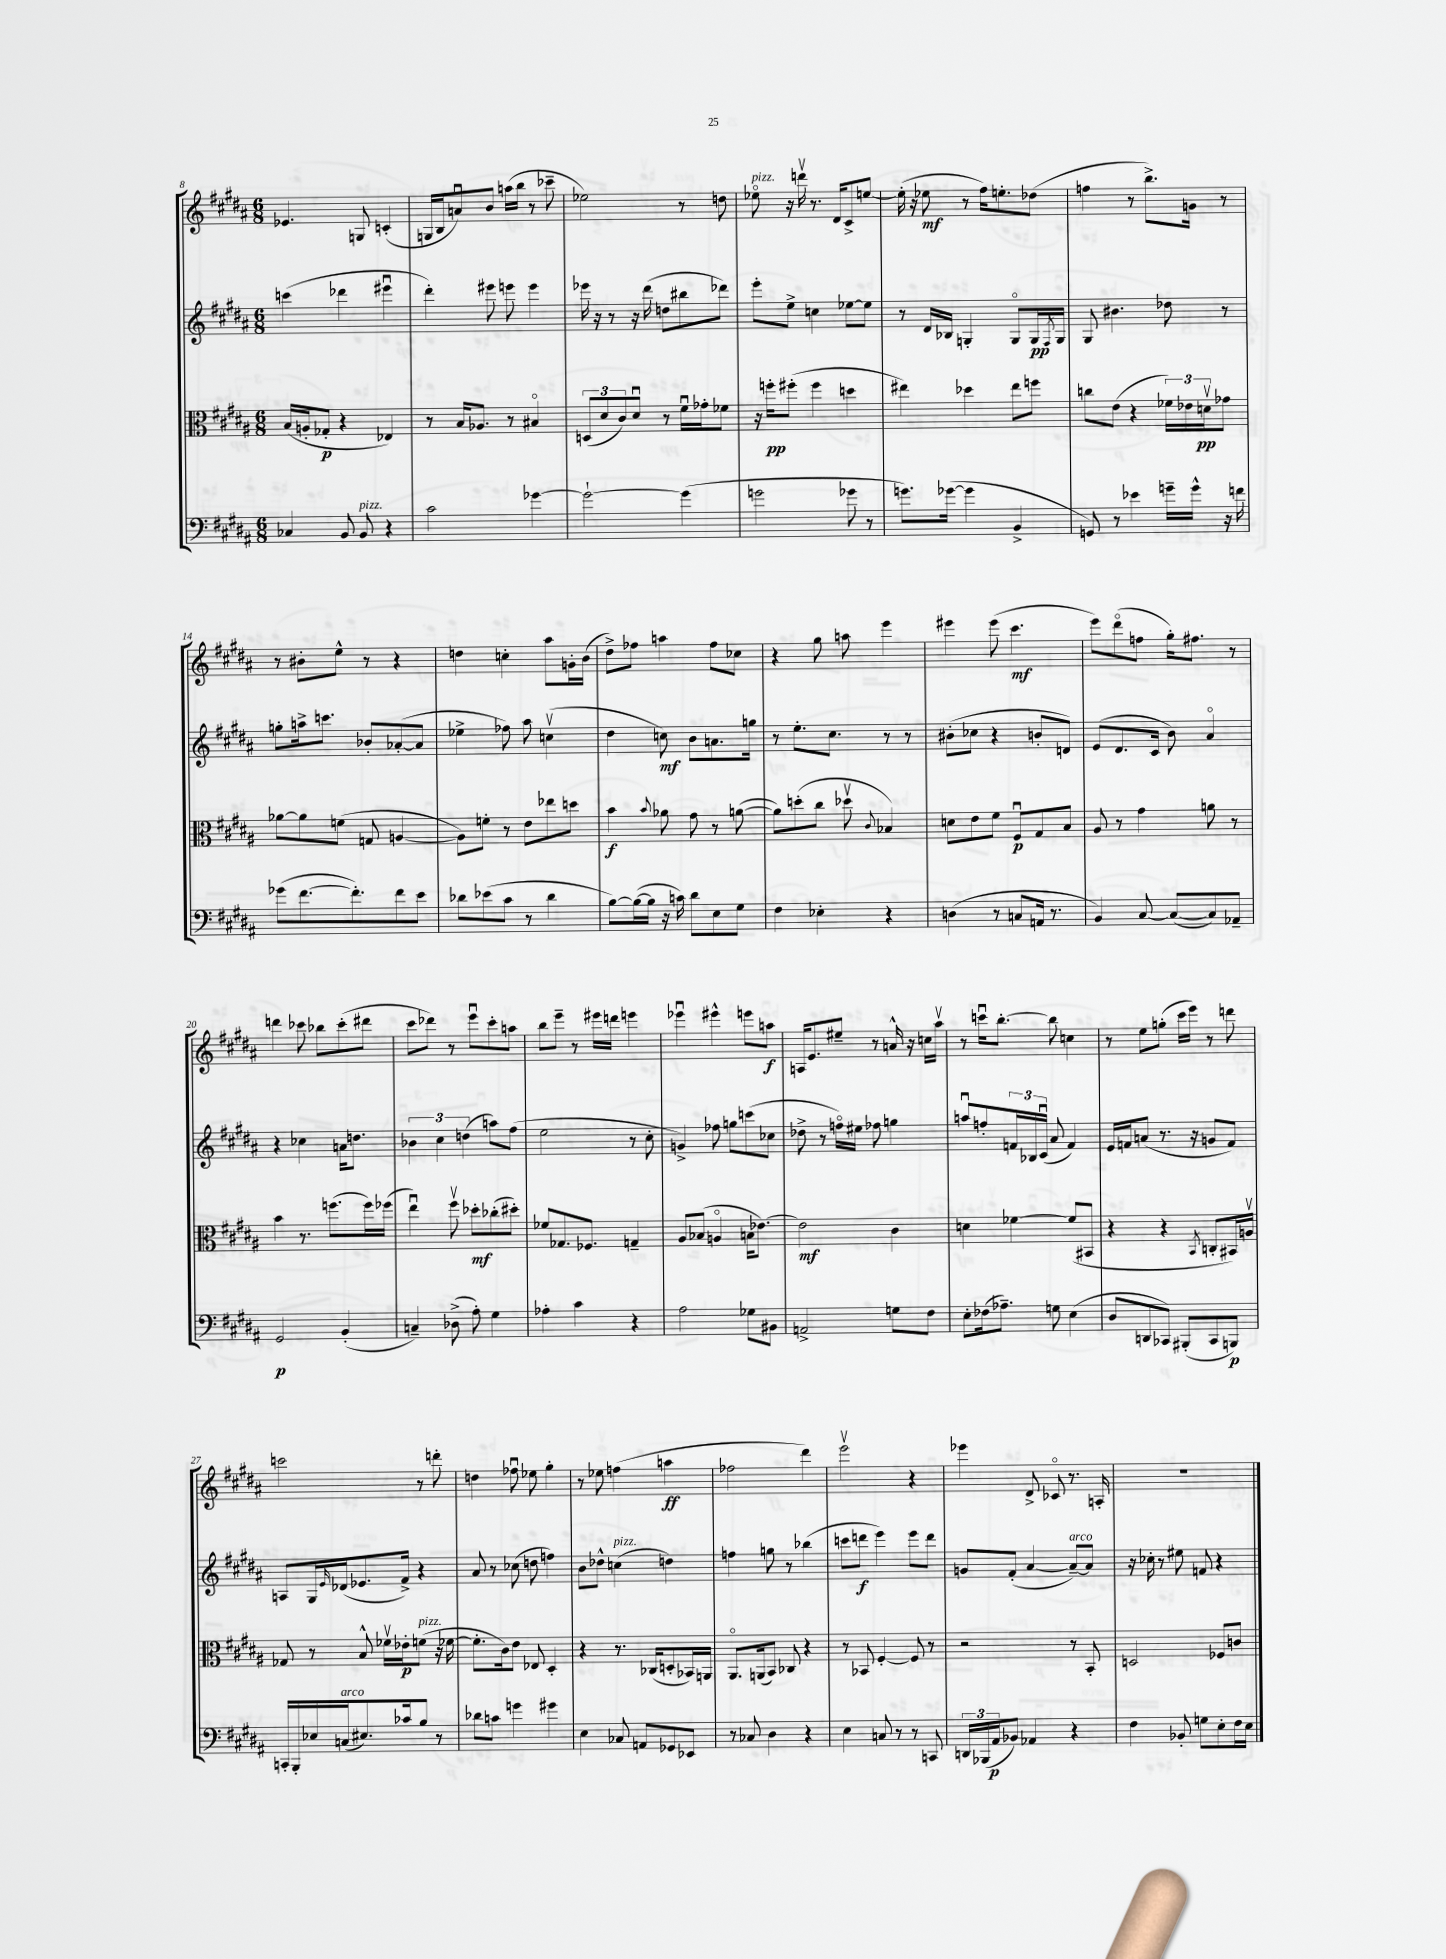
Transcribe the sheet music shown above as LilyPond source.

<<
\new StaffGroup <<
\new Staff = "s0" {
    \clef treble \key b \major \numericTimeSignature \time 6/8
    ees'4. g8 c'4-.( |
    g16 b16 a'8\downbow) b'8 a''16( b''16 r8 ces'''8-- |
    ees''2) r8 d''8 |
    ees''8\flageolet^\markup { \italic "pizz." } r16 d'''16\upbow r8. dis'16 cis'8-> e''8~ |
    e''16-.( r16 ees''8\mf r8 fis''16) e''8.-. des''8( |
    f''4 r8 b''8.->) g'16 r8 |
    r8 bis'8-. e''8-^ r8 r4 |
    d''4 c''4-. ais''8 g'16-. b'16( |
    dis''8->) fes''8 a''4 fes''8 ces''8 |
    r4 gis''8 a''8 e'''4 |
    eis'''4 eis'''8( cis'''4.\mf |
    e'''8) dis'''8\flageolet( f''8 gis''16-.) fis''8. r8 |
    d'''4 ces'''8 bes''8 ces'''8-.( dis'''8 |
    cis'''8 des'''8) r8 e'''8\downbow cis'''8-. a''8 |
    b''8 e'''8-- r8 eis'''16 d'''16 e'''4 |
    ees'''4\downbow eis'''4-^ e'''8 a''8\f |
    a16 e'8. eis''8-- r8 a'16-^ r16 c''16 ais''16\upbow |
    r8 c'''16\downbow b''8.~-. b''8 c''4 |
    r8 e''8 g''8-.( cis'''16 e'''16) r8 d'''8 |
    c'''2 r8 d'''8-. |
    d''4 fes''8\downbow ees''8 gis''4-. |
    r8 ees''8 f''4( a''4\ff |
    fes''2 dis'''4) |
    e'''2\upbow r4 |
    ees'''4 dis'8-> ces'8\flageolet r8. a16-. |
    R2. \bar "|." |
}
\new Staff = "s1" {
    \clef treble \key b \major \numericTimeSignature \time 6/8
    c'''4( des'''4 eis'''4\downbow |
    dis'''4-.) eis'''8 e'''8 e'''4 |
    ees'''16 r16 r8 r16 dis'''16( d''8 bis''8 des'''8) |
    e'''8-. e''8-> c''4 ees''8~ ees''8 |
    r8 dis'16 bes16 g4-. g8\flageolet g16\pp \acciaccatura { fis8 } g16 |
    gis8 bis'4. des''8 r8 |
    g''8-. a''16-> c'''8. bes'8-. aes'8~-.( aes'8 |
    ees''4-> fes''8) ais''8 c''4\upbow( |
    dis''4 c''8\mf) b'8 a'8. g''16 |
    r8 e''8.-. cis''8. r8 r8 |
    bis'8-.( ces''8 r4 b'8-. d'8) |
    e'8( dis'8. cis'16 b'8) ais'4\flageolet |
    r4 ces''4 a'16 d''8. |
    \tuplet 3/2 { bes'4 cis''4 d''4( } a''8) fis''8( |
    e''2 r8 cis''8-. |
    g'4->) fes''8 g''8 c'''8( ces''8 |
    des''8-> r8 f''16\flageolet) eis''16 fes''8 g''4 |
    a''8\downbow f''8-. \tuplet 3/2 { f'16 bes16 cis'16\downbow( } ais'8 f'4) |
    e'16 f'16 a'8( r8. r16 g'8 f'8) |
    a8 gis16 \grace { e'16 } des'16( ees'8. fis'16->) r4 |
    ais'8 r8 ces''8( d''8 f''4) |
    b'8 des''8-^ c''4^\markup { \italic "pizz." }( d''4) |
    f''4 g''8 r8 bes''4( |
    c'''8 d'''8\f e'''4) e'''8 d'''8 |
    g'8 fis'8-.( ais'4~ ais'8~--^\markup { \italic "arco" }) ais'8 |
    r16 ces''16-. r8 eis''8 f'8 r4 \bar "|." |
}
\new Staff = "s2" {
    \clef alto \key b \major \numericTimeSignature \time 6/8
    b16( a16-. ges8-.\p r4 ees4) |
    r8 b16 aes8. r8 bis4\flageolet |
    \tuplet 3/2 { d8( dis'8 cis'8) } dis'8\downbow r8 fis'16\downbow ges'16-. fes'8 |
    r16 f''16-.\pp fis''8-.( fis''4 d''4 |
    eis''4) des''4 eis''8 f''8 |
    c''8 e'8( r4 \tuplet 3/2 { fes'16) ees'16 d'16\upbow\pp } ges'8 |
    aes'8~ aes'8 f'8( g8 a4~ |
    a8) f'8-. r8 e'8 ees''8 d''8 |
    b'4\f \appoggiatura { b'8 } aes'8 gis'8 r8 a'8~( |
    a'8) d''8-.( cis''8 des''8\upbow \appoggiatura { cis'8 } bes4) |
    d'8 e'8 fis'8 fis8\downbow\p gis8 b8 |
    ais8 r8 gis'4 a'8 r8 |
    b'4 r8. f''8.( f''16) fes''16( |
    e''4\downbow) fis''8\upbow des''8-.\mf ces''8-.( dis''8-.) |
    fes'8 ges8. fes8. g4-- |
    ais8 bes8( a4\flageolet b16 ees'8.~) |
    ees'2\mf cis'4 |
    d'4 fes'4~ fes'8( bis,8 |
    r4 r4 \acciaccatura { b,8 } c8-. bis,16) a16\upbow |
    ges8 r8 b8-^ fes'16\upbow ees'16-.\p f'8^\markup { \italic "pizz." }( r16 fes'16~ |
    fes'8.-. cis'16) e'8 ees8 dis4-. |
    r4 r8. ces16( d8-. bes,16) a,16 |
    ais,8.\flageolet a,16( b,8) ces8 r4 |
    r8 bes,8 fis4~-. fis8 r8 |
    r2 r8 b,8-. |
    d2 fes8 c'8 \bar "|." |
}
\new Staff = "s3" {
    \clef bass \key b \major \numericTimeSignature \time 6/8
    ces4 b,8 b,8^\markup { \italic "pizz." } r4 |
    cis'2 ges'4~ |
    ges'2~-! ges'4( |
    g'2 ges'8 r8 |
    g'8.) ges'16~( ges'4 b,4-> |
    g,8) r8 ees'4 g'16-- g'16-^ r16 f'16 |
    ges'8( fis'8.~ fis'8.-.) fis'8 e'8 |
    des'8 ees'8( cis'8 r8 des'4 |
    b8~) b16~( b16 r16 c'16) dis'8 e8 gis8 |
    fis4 ees4-. r4 |
    d4( r8 c8 a,16 r8. |
    b,4) cis8~ cis8~( cis8) aes,8-- |
    gis,2\p b,4-.( |
    c4--) des8->( ais8-.) gis4 |
    aes4-. cis'4 r4 |
    ais2 ges8 bis,8 |
    a,2-> g8 fis8 |
    e8-. fes16( aes8.--) g8 e4( |
    dis8 d,8 ces,8) bis,,8-.( ces,8 b,,8\p) |
    c,16-. b,,16-. ees16 c16^\markup { \italic "arco" }( eis8.) ces'16 b8 r8 |
    des'8 c'8 g'4 gis'4 |
    e4 ces8 a,8 ges,8 ees,8 |
    r8 ces8 dis4 r4 |
    e4 c8 r8 r8 c,8 |
    \tuplet 3/2 { d,16 bes,,16( ais,16\p } bes,8) aes,4 r4 |
    fis4 bes,8-. g8 e8-. fis16 e16 \bar "|." |
}
>>
>>
\layout { \context { \Score currentBarNumber = #8 } }
